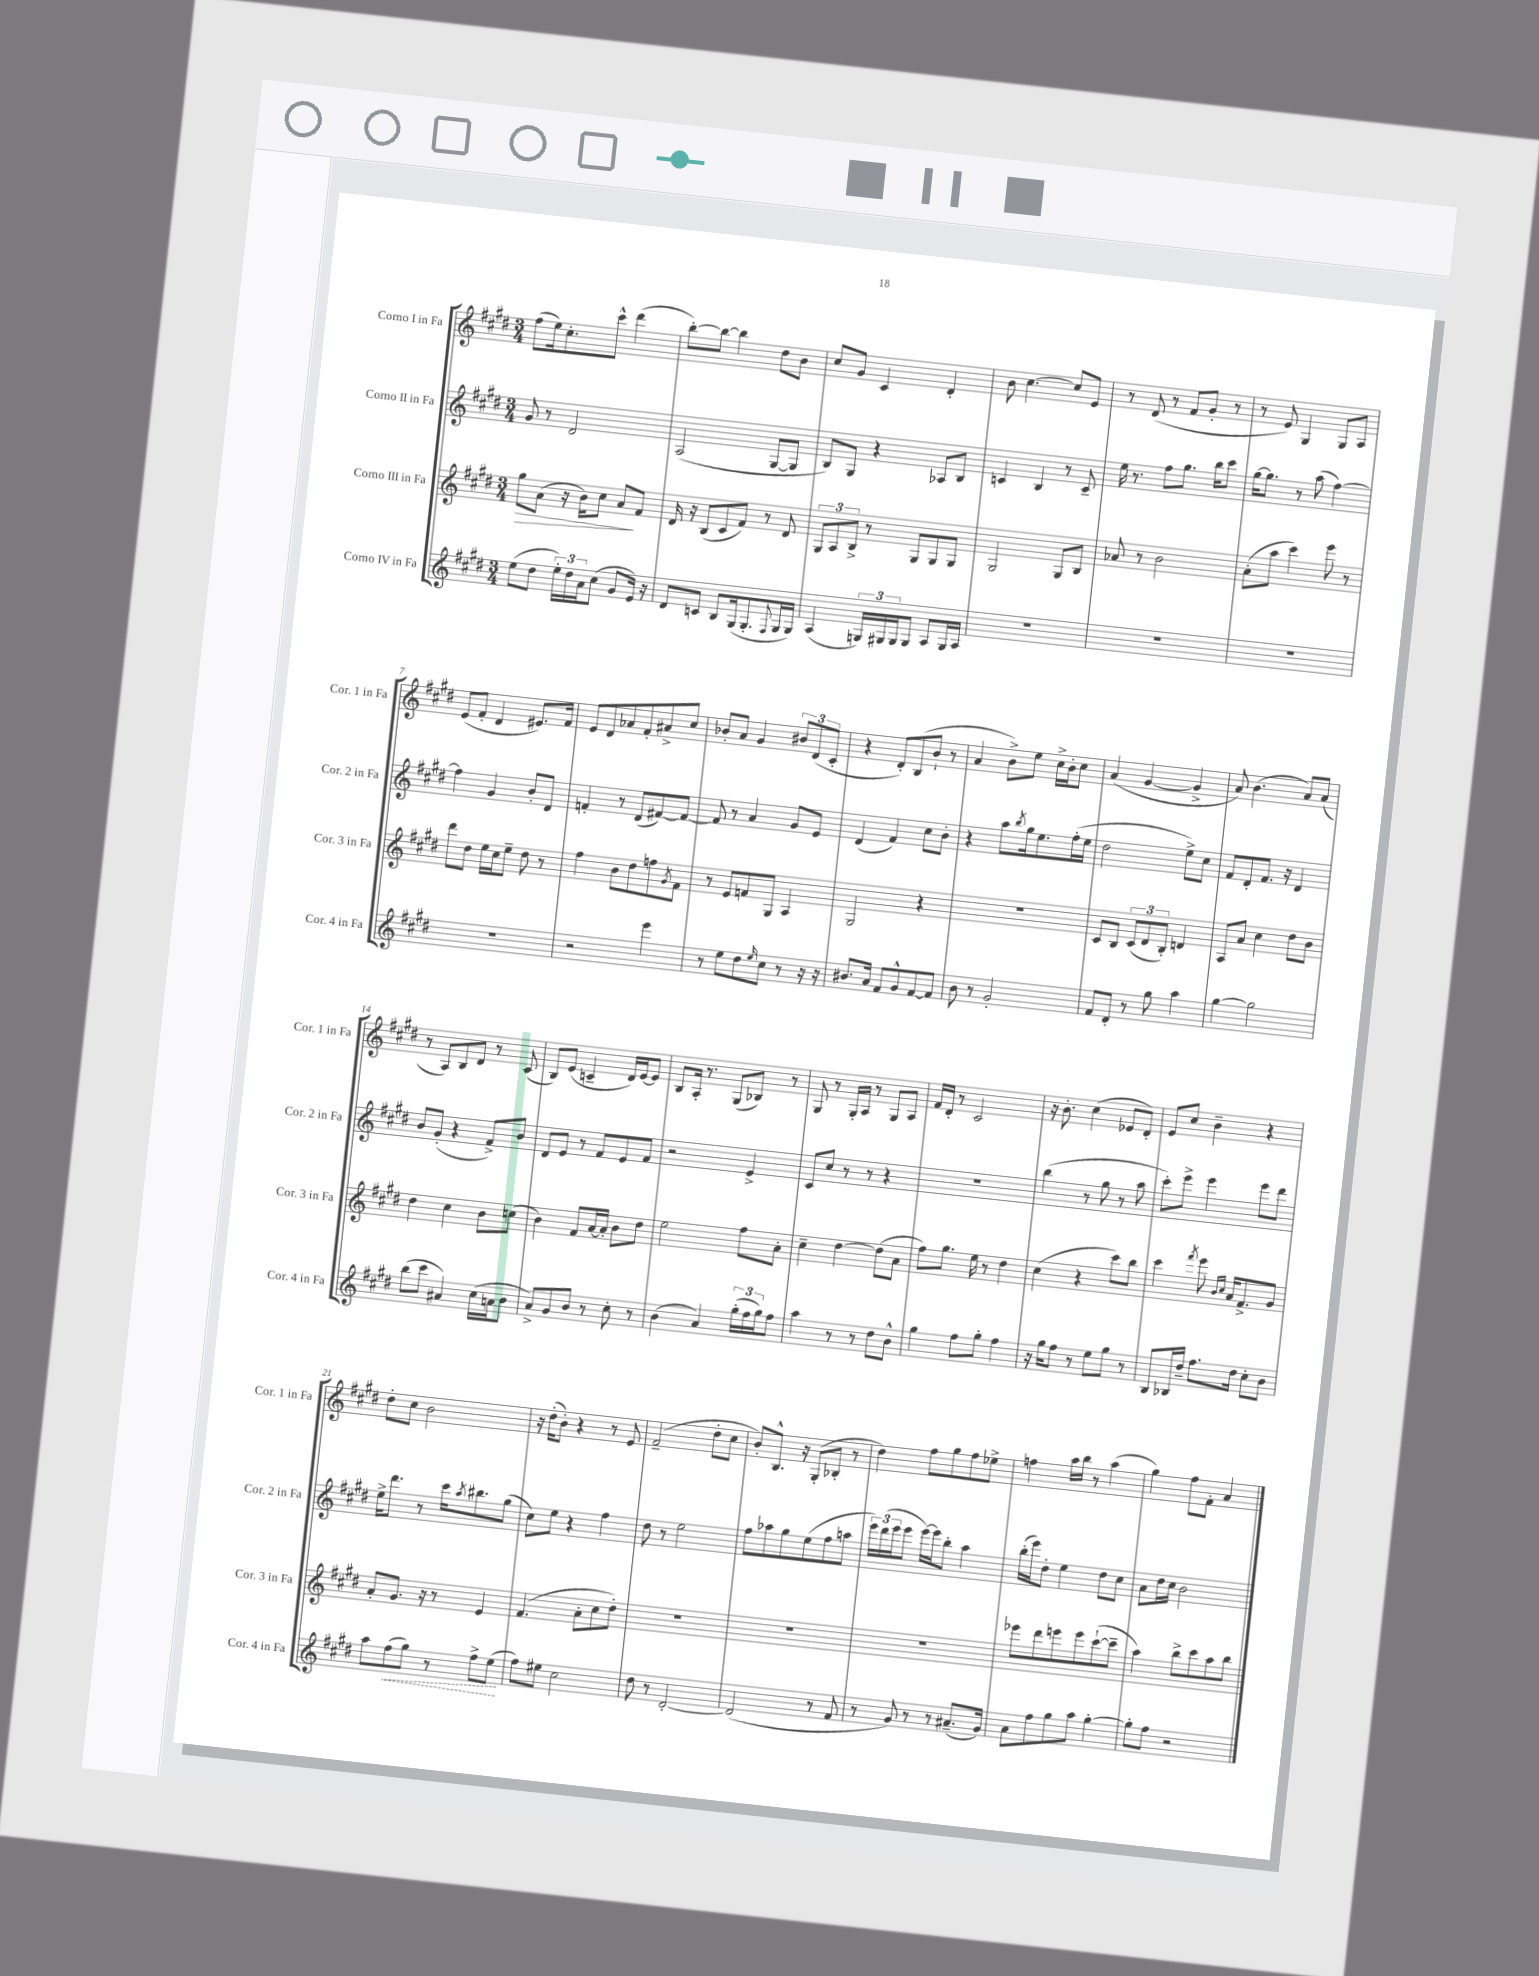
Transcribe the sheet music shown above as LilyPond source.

<<
\new StaffGroup <<
\new Staff = "s0" \with { instrumentName = "Corno I in Fa" shortInstrumentName = "Cor. 1 in Fa" } {
    \clef treble \key e \major \numericTimeSignature \time 3/4
    fis''8( e''16) cis''8.-. cis'''8-^ dis'''4( |
    b''8~-.) b''8~ b''4 dis''8 b'8 |
    cis''8 gis'8 cis'4 dis'4-. |
    b'8 cis''4.~ cis''8 e'8 |
    r8 dis'8( r8 fis'8 gis'8-. r8 |
    r8 e'8) gis4 gis8 a8 |
    e'8( fis'8-. dis'4 eis'8.) fis'16 |
    e'8 dis'8 aes'8 fis'8-. ais'8-> cis''8 |
    bes'8-. a'8 gis'4 \tuplet 3/2 { bis'8 dis'8( cis'8-. } |
    r4 dis'8-.) b8( b'8-! r8 |
    a'4 b'8->) e''8 cis''16-> b'16-. cis''8 |
    a'4( gis'4~ gis'4-> |
    a'8) b'4.( a'8) a'8( |
    r8 a8) b8 dis'8 r8 cis'8( |
    b8) e'8( c'4-- dis'16) e'16~ e'8 |
    b8 a16-. r8. gis8( bes8) r8 |
    gis8 r8 gis16-. a16 r8 gis8 a8 |
    fis'16 dis'16-. r8 cis'2 |
    r16 b'8.-. cis''4( ees'8 dis'8-.) |
    e'8 cis''8 b'4-- r4 |
    dis''8-. cis''8 b'2 |
    r16 dis''16-.( b'8-.) r4 r8 e'8 |
    fis'2--( dis''8-. cis''8 |
    b'8-.) b8.-^ r16 gis8-.( bes8-. r8 |
    dis''4) fis''8 gis''8 fis''8 ees''8-> |
    f''4 a''16 b''16 r8 a''4( |
    gis''4) fis''8 fis'8-. a'4 \bar "|." |
}
\new Staff = "s1" \with { instrumentName = "Corno II in Fa" shortInstrumentName = "Cor. 2 in Fa" } {
    \clef treble \key e \major \numericTimeSignature \time 3/4
    gis'8 r8 dis'2 |
    a2( gis8~ gis8 |
    b8) gis8 r4 aes8 b8 |
    c'4 b4 r8 c'8-- |
    e''16 r8. fis''8 gis''8. b''16 cis'''8 |
    gis''16~ gis''8. r8 a''8( fis''4~) |
    fis''4 gis'4 b'8-. dis'8 |
    f'4-. r8 dis'8( fis'8~) fis'8~ |
    fis'8 r8 a'4 gis'8 e'8 |
    dis'4( fis'4) cis''8 b'8-. |
    r4 a''8 \acciaccatura { b''8 } gis''16 e''8. fis''16-.( e''16 |
    dis''2 e''8->) cis''8 |
    fis'8 dis'8-. fis'8. r16 dis'4 |
    b'8 gis'8-.( r4 fis'8->) b'8 |
    dis'8 e'8 r8 fis'8 e'8 fis'8 |
    r2 e'4-> |
    cis'8 cis''8 r8 r8 r4 |
    R2. |
    b''4( r8 gis''8 r8 a''8 |
    cis'''8-.) e'''8-> e'''4 e'''8 dis'''8 |
    e''16-> dis'''8. r8 cis'''16 \acciaccatura { a''8 } bis''8. gis''8( |
    cis''8) e''8 r4 fis''4 |
    dis''8 r8 e''2 |
    fis''8 aes''8 gis''8 e''8( fis''8 a''8 |
    \tuplet 3/2 { e'''16) dis'''16( e'''16 } e'''8 e'''16~) e'''16 b''8-. a''4 |
    b''16-.( e'''16) dis''8-. e''4 dis''8 cis''8 |
    a'8 dis''16 cis''16 b'2 \bar "|." |
}
\new Staff = "s2" \with { instrumentName = "Corno III in Fa" shortInstrumentName = "Cor. 3 in Fa" } {
    \clef treble \key e \major \numericTimeSignature \time 3/4
    gis''8\> a'8( r16 b'16) cis''8 a'8\! fis'8 |
    dis'16 r16 b8( cis'8 fis'8) r8 dis'8 |
    \tuplet 3/2 { gis8 a8 b8-> } r8 gis8 gis8 gis8 |
    gis2 gis8 b8 |
    aes'8 r8 b'2 |
    a'8-.( a''8 cis'''4) e'''8 r8 |
    dis'''8 dis''8 e''16 cis''16 e''8-- dis''8 r8 |
    fis''4 b'8 dis''8 f''8 \acciaccatura { gis'8 } fis'8 |
    r8 e'8 f'8 gis8 a4 |
    gis2 r4 |
    R2. |
    cis'8 b8 \tuplet 3/2 { cis'8( dis'8 b8-.) } d'4 |
    a8 a'8 cis''4 dis''8 b'8 |
    dis''4 cis''4 b'8 c''8( |
    b'4) fis'8 a'16~ a'16-. b'8 dis''8 |
    e''2 fis''8 a'8-. |
    cis''4-- dis''4~ dis''8( a'8 |
    fis''8) gis''8. e''16 r8 dis''4 |
    cis''4( r4 cis'''8) b''8 |
    cis'''4 \acciaccatura { fis'''8 } e'''8 \grace { b'16 cis''16 } a'16 fis'8.-> gis'8 |
    a'8-. gis'8. r16 r8 e'4 |
    fis'4.( a'8-. cis''8 dis''8-.) |
    R2. |
    R2. |
    R2. |
    ees'''8 dis'''8 e'''8 e'''8 cis'''8~-!( cis'''8-- |
    a''4) b''8-> cis'''8 a''8 b''8 \bar "|." |
}
\new Staff = "s3" \with { instrumentName = "Corno IV in Fa" shortInstrumentName = "Cor. 4 in Fa" } {
    \clef treble \key e \major \numericTimeSignature \time 3/4
    e''8( dis''8 \tuplet 3/2 { e''16-.) dis''16 a'16 } cis''8( gis'8 e'16) r16 |
    dis'8 c'8 b8 gis16( gis8.-. \appoggiatura { fis8 } gis16 gis16) |
    a4( \tuplet 3/2 { g16) gis16 gis16 } gis8 a8 gis16 a16 |
    R2. |
    R2. |
    R2. |
    R2. |
    r2 e'''4 |
    r8 e''8 dis''8 \grace { e''16 } cis''8 r8 r16 r16 |
    bis'8. a'16 fis'8 gis'8-^ fis'8~ fis'8 |
    b'8 r8 gis'2-. |
    fis'8 dis'8-. r8 gis''8 a''4 |
    gis''4~ gis''2 |
    b''8( cis'''8 ais'4) cis''16( a'16 b'8 |
    a'8->) gis'8 b'8 r8 cis''8-. r8 |
    b'4( a'4) \tuplet 3/2 { gis''16-.( fis''16 gis''16) } fis''8 |
    a''4 r8 r8 dis''8 b'8-^ |
    gis''4 fis''8 gis''8-. fis''4 |
    r16 gis''16 fis''8 r8 e''8 gis''8 r8 |
    b8 bes16 dis''16-- fis''8. dis''16 cis''8-. b'8 |
    a''8 \once \override Hairpin.style = #'dashed-line fis''8\<( gis''8) r8 fis''8-> e''8\!( |
    fis''8) eis''8 cis''2 |
    dis''8 r8 dis'2~-. |
    dis'2( r8 fis'8 |
    r8 gis'8) r8 r8 ais'8.--( gis'16) |
    a'8 fis''8 gis''8 a''8 gis''4~-. |
    gis''8-. fis''8 r2 \bar "|." |
}
>>
>>
